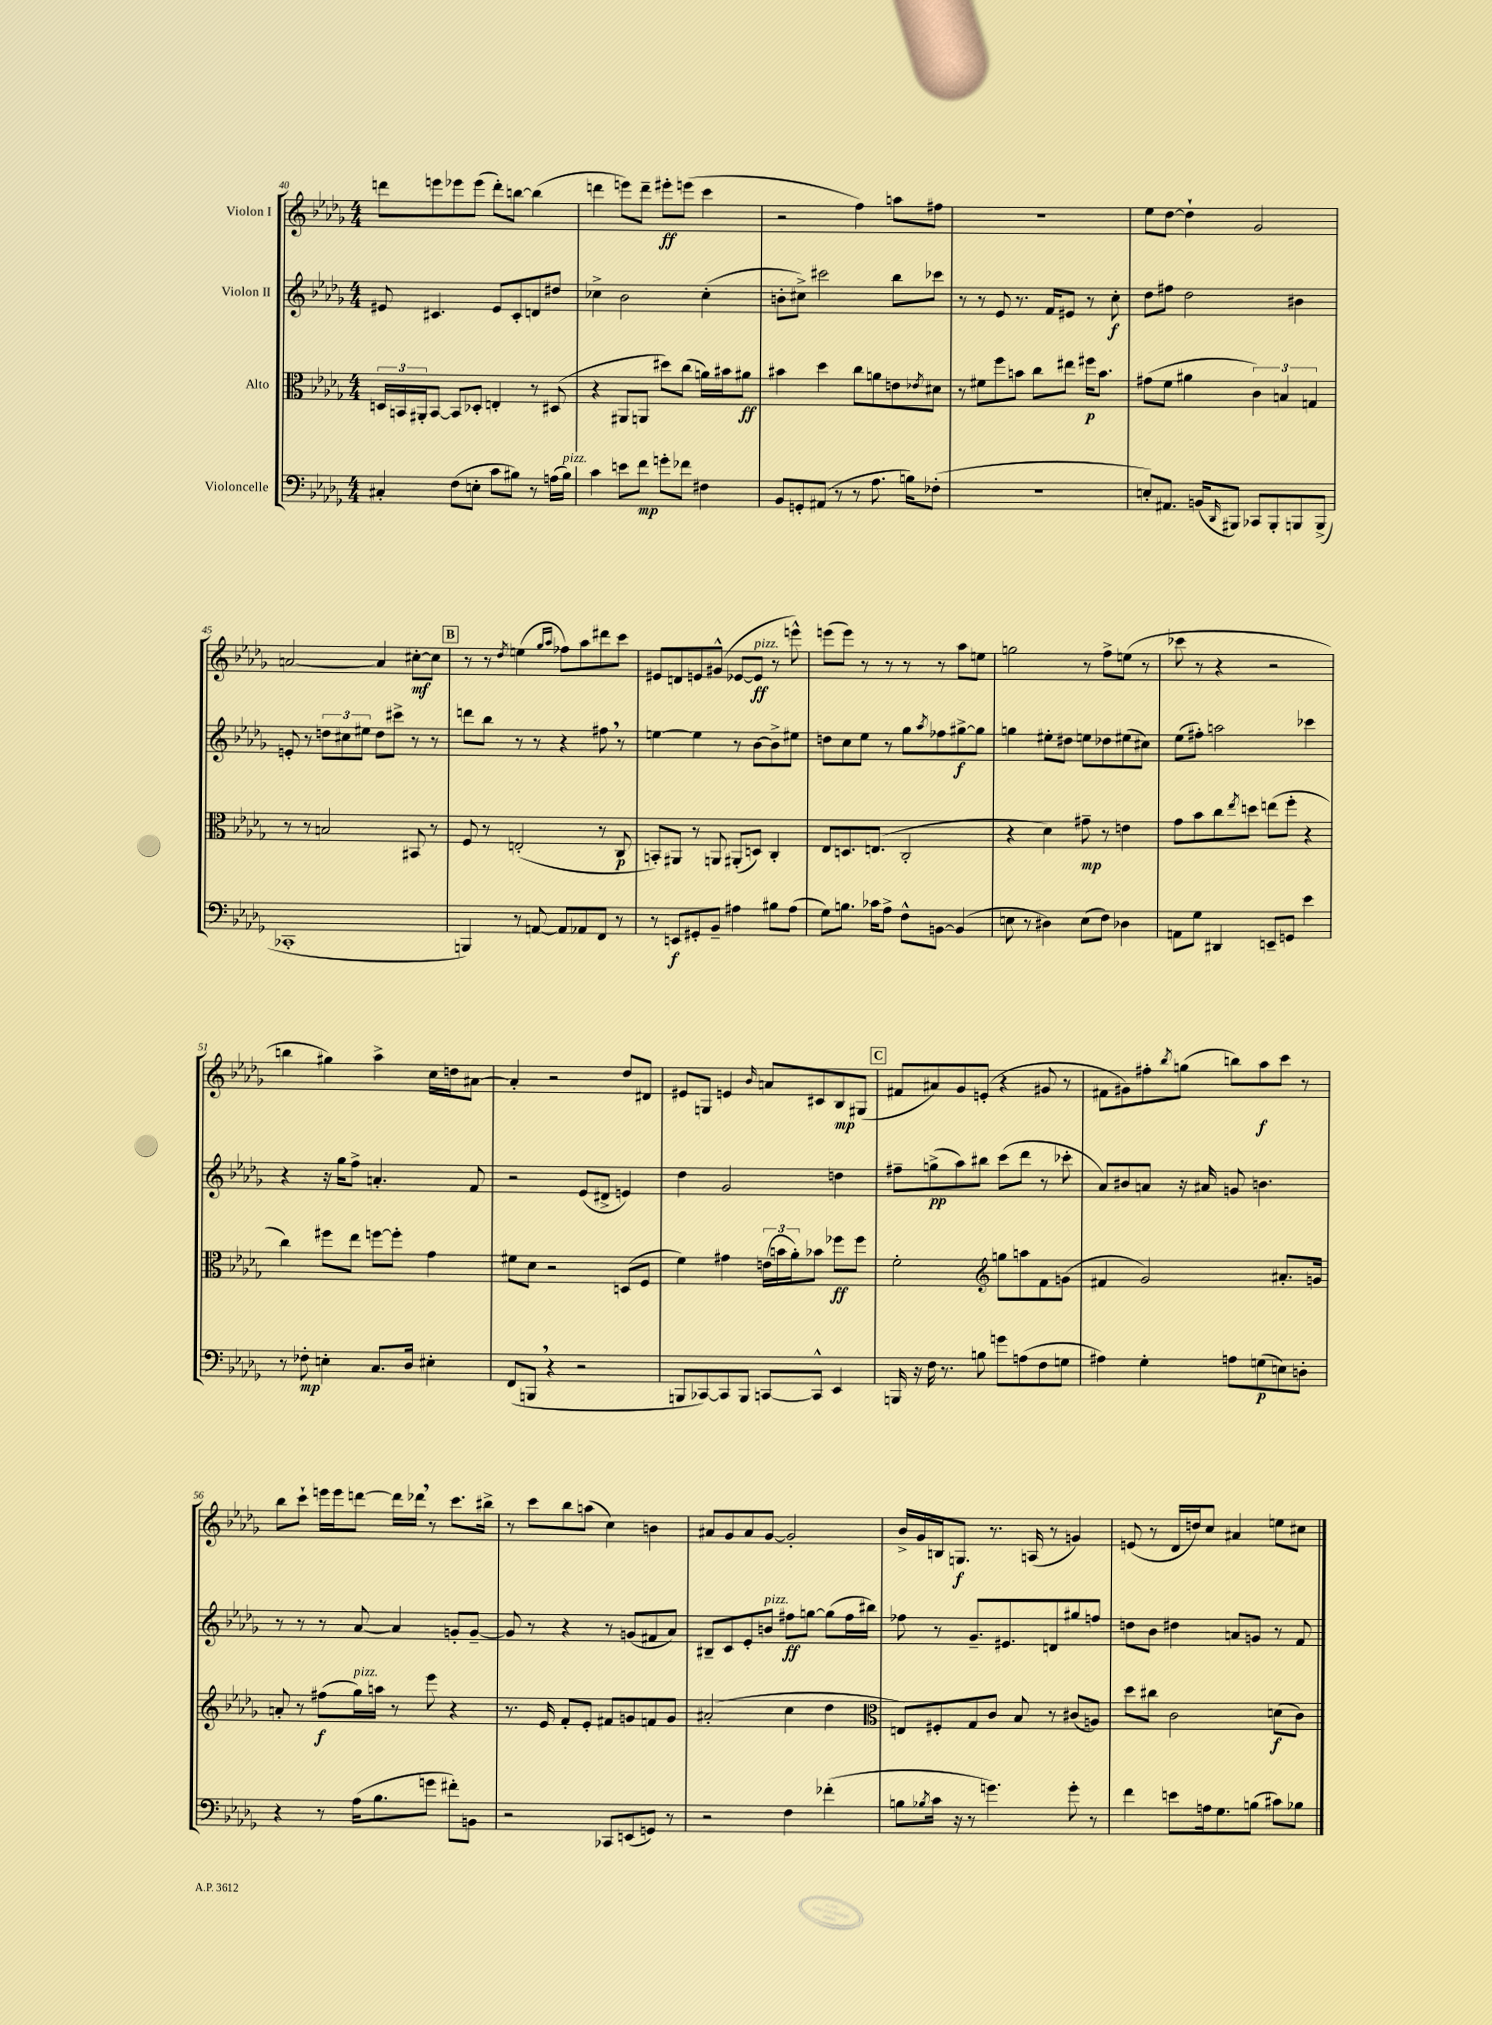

**kern	**dynam	**kern	**dynam	**kern	**dynam	**kern	**dynam
*part4	*part4	*part3	*part3	*part2	*part2	*part1	*part1
*staff4	*staff4	*staff3	*staff3	*staff2	*staff2	*staff1	*staff1
*I"Violoncelle	*	*I"Alto	*	*I"Violon II	*	*I"Violon I	*
*clefF4	*	*clefC3	*	*clefG2	*	*clefG2	*
*k[b-e-a-d-g-]	*	*k[b-e-a-d-g-]	*	*k[b-e-a-d-g-]	*	*k[b-e-a-d-g-]	*
*M4/4	*	*M4/4	*	*M4/4	*	*M4/4	*
=40	=40	=40	=40	=40	=40	=40	=40
4C#X'/	.	24Dn/LL	.	8e#X/	.	8dddn\L	.
.	.	24BBn/	.	.	.	.	.
.	.	24AA#X'/J	.	.	.	.	.
.	.	[8BB/J	.	4.c#X/	.	8eeen\	.
(8F\L	.	8BB/L]	.	.	.	8eee-X\	.
8En'\J	.	8D-X'/J	.	.	.	(8eee-\J	.
8c\L	.	4En'/	.	8e#/L	.	8ddd'\L)	.
8B#X\J)	.	.	.	8c#'/	.	[8bbn\J	.
8r	.	8r	.	8dn/	.	(4bb\]	.
(16An\LL	.	(8D#X/	.	8dd#X/J	.	.	.
!LO:TX:a:i:t=pizz.	!	!	!	!	!	!	!
16B#\JJ)	.	.	.	.	.	.	.
=41	=41	=41	=41	=41	=41	=41	=41
4c\	.	4r	.	4cc-X^\	.	4dddn\	.
8en\L	.	8AA#X/L	.	2b-\	.	8eeen\L)	.
8f\J	mp	8AAn/J	.	.	.	8ddd~\J	.
8gn'\L	.	8dd#X\L)	.	.	.	8eee#X'\L	ff
8f-X\J	.	(8cc\J	.	.	.	(8eeen\J	.
4F#X\	.	16an\LL)	.	(4cc-'\	.	4ccc\	.
.	.	16b#X\J	.	.	.	.	.
.	.	8a#X\J	ff	.	.	.	.
=42	=42	=42	=42	=42	=42	=42	=42
8BB-/L	.	4b#X\	.	8bn'\L	.	2r	.
8GGn'/	.	.	.	8cc#X^\J)	.	.	.
(8AA#X/J	.	4dd-\	.	2ccc#X\	.	.	.
8r	.	.	.	.	.	.	.
8r	.	8cc\L	.	.	.	4ff\)	.
8.A-\	.	8an\	.	.	.	.	.
.	.	8en\	.	8bb-\L	.	8aan\L	.
16Bn\KL)	.	.	.	.	.	.	.
.	.	8qe-X/	.	.	.	.	.
(8F-X'\J	.	8d#X\J	.	8ccc-X\J	.	8ff#X\J	.
=43	=43	=43	=43	=43	=43	=43	=43
1r	.	8r	.	8r	.	1r	.
.	.	8f#X\L	.	8r	.	.	.
.	.	8ff\	.	8e-/	.	.	.
.	.	8bn\J	.	8.r	.	.	.
.	.	8cc\L	.	.	.	.	.
.	.	.	.	16f/KL	.	.	.
.	.	8ee#X\J	.	8e#X/J	.	.	.
.	.	16ff#X\KL	p	8r	.	.	.
.	.	8.b\J	.	.	.	.	.
.	.	.	.	8cc'\	f	.	.
=44	=44	=44	=44	=44	=44	=44	=44
8En'/L)	.	(8g#X\L	.	8dd-\L	.	8ee-\L	.
8.AA#X/J	.	8f\J	.	8ff#X\J	.	[8dd-\J	.
.	.	4a#X\	.	2dd-\	.	4dd-`\]	.
(16BBn/KL	.	.	.	.	.	.	.
16qqDD-/	.	.	.	.	.	.	.
8BBB#X/J)	.	.	.	.	.	.	.
8CC-X/L	.	6c\)	.	.	.	2g-/	.
8BBB#'/	.	.	.	.	.	.	.
.	.	6Bn/	.	.	.	.	.
8BBBn/	.	.	.	4b#X\	.	.	.
.	.	6Gn/	.	.	.	.	.
(8BBB^/J	.	.	.	.	.	.	.
!!LO:LB:g=z
=45	=45	=45	=45	=45	=45	=45	=45
1CC-X'	.	8r	.	8en'/	.	[2an/	.
.	.	8r	.	8r	.	.	.
.	.	2Bn/	.	12ddn\L	.	.	.
.	.	.	.	12cc#X\	.	.	.
.	.	.	.	12ee#X\J	.	.	.
.	.	.	.	8dd\L	.	4a/]	.
.	.	.	.	8ccc#X^\J	.	.	.
.	.	8BB#X/	.	8r	.	[8cc#X'\L	mf
.	.	8r	.	8r	.	8cc#\J]	.
!!LO:REH:place=s1:t=B
=46	=46	=46	=46	=46	=46	=46	=46
4BBBn/)	.	8F/	.	8dddn\L	.	8r	.
.	.	8r	.	8bb-\J	.	8r	.
.	.	.	.	.	.	8qdd-/	.
8r	.	(2En'/	.	8r	.	(4een\	.
[8AAn/	.	.	.	8r	.	.	.
.	.	.	.	.	.	16qqgg-/LL	.
.	.	.	.	.	.	16qqaa-/JJ	.
8AA/L]	.	.	.	4r	.	8ff-X\L)	.
8AA-X/	.	.	.	.	.	8aa-\	.
8FF/J	.	8r	.	8ff#X,\	.	8ddd#X\	.
8r	.	8C/	p	8r	.	8ccc\J	.
=47	=47	=47	=47	=47	=47	=47	=47
8r	.	8BBn'/L)	.	[4een\	.	8e#X/L	.
8EEn/L	f	8AA#X/J	.	.	.	8dn/	.
8GG#X'/	.	8r	.	4ee\]	.	8en/	.
8BB-~/J	.	8AAn/	.	.	.	(8g#X^^/J	.
4A#X\	.	(8AA#X'/L	.	8r	.	[8e-X/L	.
!	!	!	!	!	!	!LO:TX:a:i:t=pizz.	!
.	.	8Dn/J)	.	[8b-\L	.	8e-/J]	ff
8B#X\L	.	4C'/	.	8b-^\]	.	8r	.
(8A#\J	.	.	.	8ee#X\J	.	8eeen^^\)	.
=48	=48	=48	=48	=48	=48	=48	=48
8G-\L)	.	8E-/L	.	8ddn\L	.	(8eeen\L	.
8.Bn\J	.	8.Dn/	.	8cc\	.	8eee\J)	.
.	.	.	.	8ee-\J	.	8r	.
16c-X\KL	.	(8.En/J	.	.	.	.	.
8A-^\J	.	.	.	8r	.	8r	.
8F^^\L	.	2C'/	.	8gg-\L	.	8r	.
.	.	.	.	8qaa-/	.	.	.
[8BBn\J	.	.	.	8ff-X\	.	8r	.
(4BB/]	.	.	.	[8gg#X^\	f	8aa-\L	.
.	.	.	.	8gg#\J]	.	8een\J	.
=49	=49	=49	=49	=49	=49	=49	=49
8En\	.	4r	.	4ggn\	.	2ggn\	.
8r	.	.	.	.	.	.	.
4D#X\)	.	4d-\)	.	8ee#X'\L	.	.	.
.	.	.	.	8dd#X\J	.	.	.
(8E\L	.	8g#X~\	mp	8een\L	.	8r	.
8F\J)	.	8r	.	8dd-X\	.	8ff^\L	.
4D-X\	.	4en\	.	(8ee#X\	.	(8een\J	.
.	.	.	.	8cc#X\J)	.	8r	.
=50	=50	=50	=50	=50	=50	=50	=50
8AAn\L	.	8g-\L	.	(8ee-\L	.	8ccc-X\	.
8G-\J	.	8b-\	.	8ff#X'\J)	.	8r	.
4DD#X/	.	8cc\	.	2aan\	.	4r	.
.	.	8qee-/	.	.	.	.	.
.	.	8ddn\J	.	.	.	.	.
8EEn~/L	.	(8een\L	.	.	.	2r	.
8GGn/J	.	8ff'\J	.	.	.	.	.
4e-\	.	4r	.	4ccc-X\	.	.	.
!!LO:LB:g=z
=51	=51	=51	=51	=51	=51	=51	=51
8r	.	4cc\)	.	4r	.	4bbn\	.
8F-X'\	mp	.	.	.	.	.	.
4En'\	.	8ff#X\L	.	16r	.	4gg#X\)	.
.	.	.	.	16gg-\KL	.	.	.
.	.	8ee-\J	.	8ff^\J	.	.	.
8.C/L	.	[8ffn\L	.	4.an'/	.	4aa-^\	.
.	.	8ff'\J]	.	.	.	.	.
16D-/Jk	.	.	.	.	.	.	.
4E#X'\	.	4g-\	.	.	.	16cc\LL	.
.	.	.	.	.	.	16ddn\J	.
.	.	.	.	8f/	.	[8a#X\J	.
=52	=52	=52	=52	=52	=52	=52	=52
(8FF/L	.	8f#X\L	.	2r	.	4a#'/]	.
8BBBn,/J	.	8d-\J	.	.	.	.	.
4r	.	2r	.	.	.	2r	.
2r	.	.	.	(8e-/L	.	.	.
.	.	.	.	8d#X^/J	.	.	.
.	.	(8Dn/L	.	4en/)	.	8dd-/L	.
.	.	8F/J	.	.	.	8d#X/J	.
=53	=53	=53	=53	=53	=53	=53	=53
8BBBn/L	.	4f\)	.	4dd-\	.	8e#X/L	.
[8CC-X/)	.	.	.	.	.	8Gn/J	.
8CC-/]	.	4g#X\	.	2g-/	.	4en/	.
8BBB/J	.	.	.	.	.	.	.
.	.	.	.	.	.	16qqb-/	.
[8CCn/L	.	(24en\LL	.	.	.	8an/L	.
.	.	24bn\	.	.	.	.	.
.	.	24a-'\J)	.	.	.	.	.
8CC^^/J]	.	8b-X\J	.	.	.	8c#X/	.
4EE-/	.	8ff-X\L	ff	4ddn\	.	8B-/	mp
.	.	8ff-\J	.	.	.	(8G#X/J	.
!!LO:REH:place=s1:t=C
=54	=54	=54	=54	=54	=54	=54	=54
16BBBn/	.	2f'\	.	8ff#X~\L	.	8f#X/L	.
16r	.	.	.	.	.	.	.
16F\	.	.	.	(8ggn^\	pp	8a#X/)	.
8.r	.	.	.	.	.	.	.
.	.	.	.	8aa-\)	.	8g-/	.
8Bn\	.	.	.	8bb#X\J	.	(8en'/J	.
*	*	*clefG2	*	*	*	*	*
8gn\L	.	8ggn\L	.	(8ccc\L	.	4r	.
(8An\	.	8aan\	.	8ddd-\J	.	.	.
8F\	.	8f\	.	8r	.	8g#X/	.
8Gn\J	.	(8gn\J	.	8ccc-X'\	.	8r	.
=55	=55	=55	=55	=55	=55	=55	=55
4A#X\)	.	4f#X/	.	8a-/L)	.	8f#X\L	.
.	.	.	.	8b#X/	.	8g#X\)	.
4G-'\	.	2g-/)	.	8an/J	.	8ff#X'\	.
.	.	.	.	.	.	8qbb-/	.
.	.	.	.	16r	.	(8ggn\J	.
.	.	.	.	16a#X/	.	.	.
8An\L	.	.	.	8gn/	.	8bbn\L)	.
(8Gn\	p	.	.	4.bn\	.	8aa-\	f
8En\)	.	8.a#X'/L	.	.	.	8ccc\J	.
8Dn'\J	.	.	.	.	.	8r	.
.	.	16gn/Jk	.	.	.	.	.
!!LO:LB:g=z
=56	=56	=56	=56	=56	=56	=56	=56
4r	.	8an'/	.	8r	.	8bb-\L	.
.	.	8r	.	8r	.	8ccc`\J	.
8r	.	(8ff#X\L	f	8r	.	16eeen\LL	.
.	.	.	.	.	.	16eee\J	.
!	!	!LO:TX:a:i:t=pizz.	!	!	!	!	!
(16A-\KL	.	16gg-\L)	.	[8a-/	.	[8dddn\J	.
8.B-\	.	16aan\JJ	.	.	.	.	.
.	.	8r	.	4a-/]	.	16ddd\LL]	.
.	.	.	.	.	.	16ddd-X,\JJ	.
8gn\J	.	8eee-\	.	.	.	8r	.
8f#X'\L)	.	4r	.	8gn'/L	.	8.ccc\L	.
8BBn\J	.	.	.	[8g~/J	.	.	.
.	.	.	.	.	.	16bb#X^\Jk	.
=57	=57	=57	=57	=57	=57	=57	=57
2r	.	8.r	.	8g/]	.	8r	.
.	.	.	.	8r	.	8ccc\L	.
.	.	16e-/	.	.	.	.	.
.	.	8f'/L	.	4r	.	8bb-\	.
.	.	8e-'/J	.	.	.	(8aan\J	.
8CC-X/L	.	8f#X/L	.	8r	.	4cc\)	.
(8EEn/	.	8gn/	.	(8gn/L	.	.	.
8GGn/J)	.	8fn/	.	8f#X/	.	4bn\	.
8r	.	8g/J	.	8a-/J)	.	.	.
=58	=58	=58	=58	=58	=58	=58	=58
2r	.	(2a#X'/	.	8B#X~/L	.	8a#X/L	.
.	.	.	.	8c/	.	8g-/	.
.	.	.	.	8e-'/	.	8a#/	.
!	!	!	!	!LO:TX:a:i:t=pizz.	!	!	!
.	.	.	.	8bn/J	.	[8g-/J	.
4F\	.	4cc\	.	8ff#X\L	ff	2g-'/]	.
.	.	.	.	[8ggn\J	.	.	.
(4f-X'\	.	4dd-\	.	(8gg\L]	.	.	.
.	.	.	.	16ff#\L	.	.	.
.	.	.	.	16bb#X\JJ)	.	.	.
=59	=59	=59	=59	=59	=59	=59	=59
*	*	*clefC3	*	*	*	*	*
8Bn\L	.	8En/L)	.	8ff-X\	.	16b-^/LL	.
.	.	.	.	.	.	16g-/	.
8qB-X/	.	.	.	.	.	.	.
16c\Jk	.	8F#X'/	.	8r	.	16Bn/J	.
16r	.	.	.	.	.	8.Gn/J	f
8r	.	8G-/	.	8.g-~/L	.	.	.
4.gn\)	.	8c/J	.	.	.	8.r	.
.	.	.	.	8.e#X/	.	.	.
.	.	8B-/	.	.	.	.	.
.	.	.	.	.	.	(16An/	.
.	.	8r	.	8dn/	.	8r	.
8g'\	.	(8c#X/L	.	8gg#X/	.	4gn/)	.
8r	.	8An/J)	.	8ffn/J	.	.	.
=60	=60	=60	=60	=60	=60	=60	=60
4f\	.	8dd-\L	.	8ddn\L	.	(8en/	.
.	.	8cc#X\J	.	8b-\J	.	8r	.
8en\L	.	2c\	.	4dd#X\	.	16d-/LL	.
.	.	.	.	.	.	16ddn/J)	.
16An\k	.	.	.	.	.	8cc/J	.
8.G-\	.	.	.	.	.	.	.
.	.	.	.	8an/L	.	4a#X/	.
(8Bn\J	.	.	.	8gn/J	.	.	.
8c#X\L)	.	(8dn\L	f	8r	.	8een\L	.
8B-X\J	.	8c\J)	.	8f/	.	8cc#X\J	.
==	==	==	==	==	==	==	==
*-	*-	*-	*-	*-	*-	*-	*-
